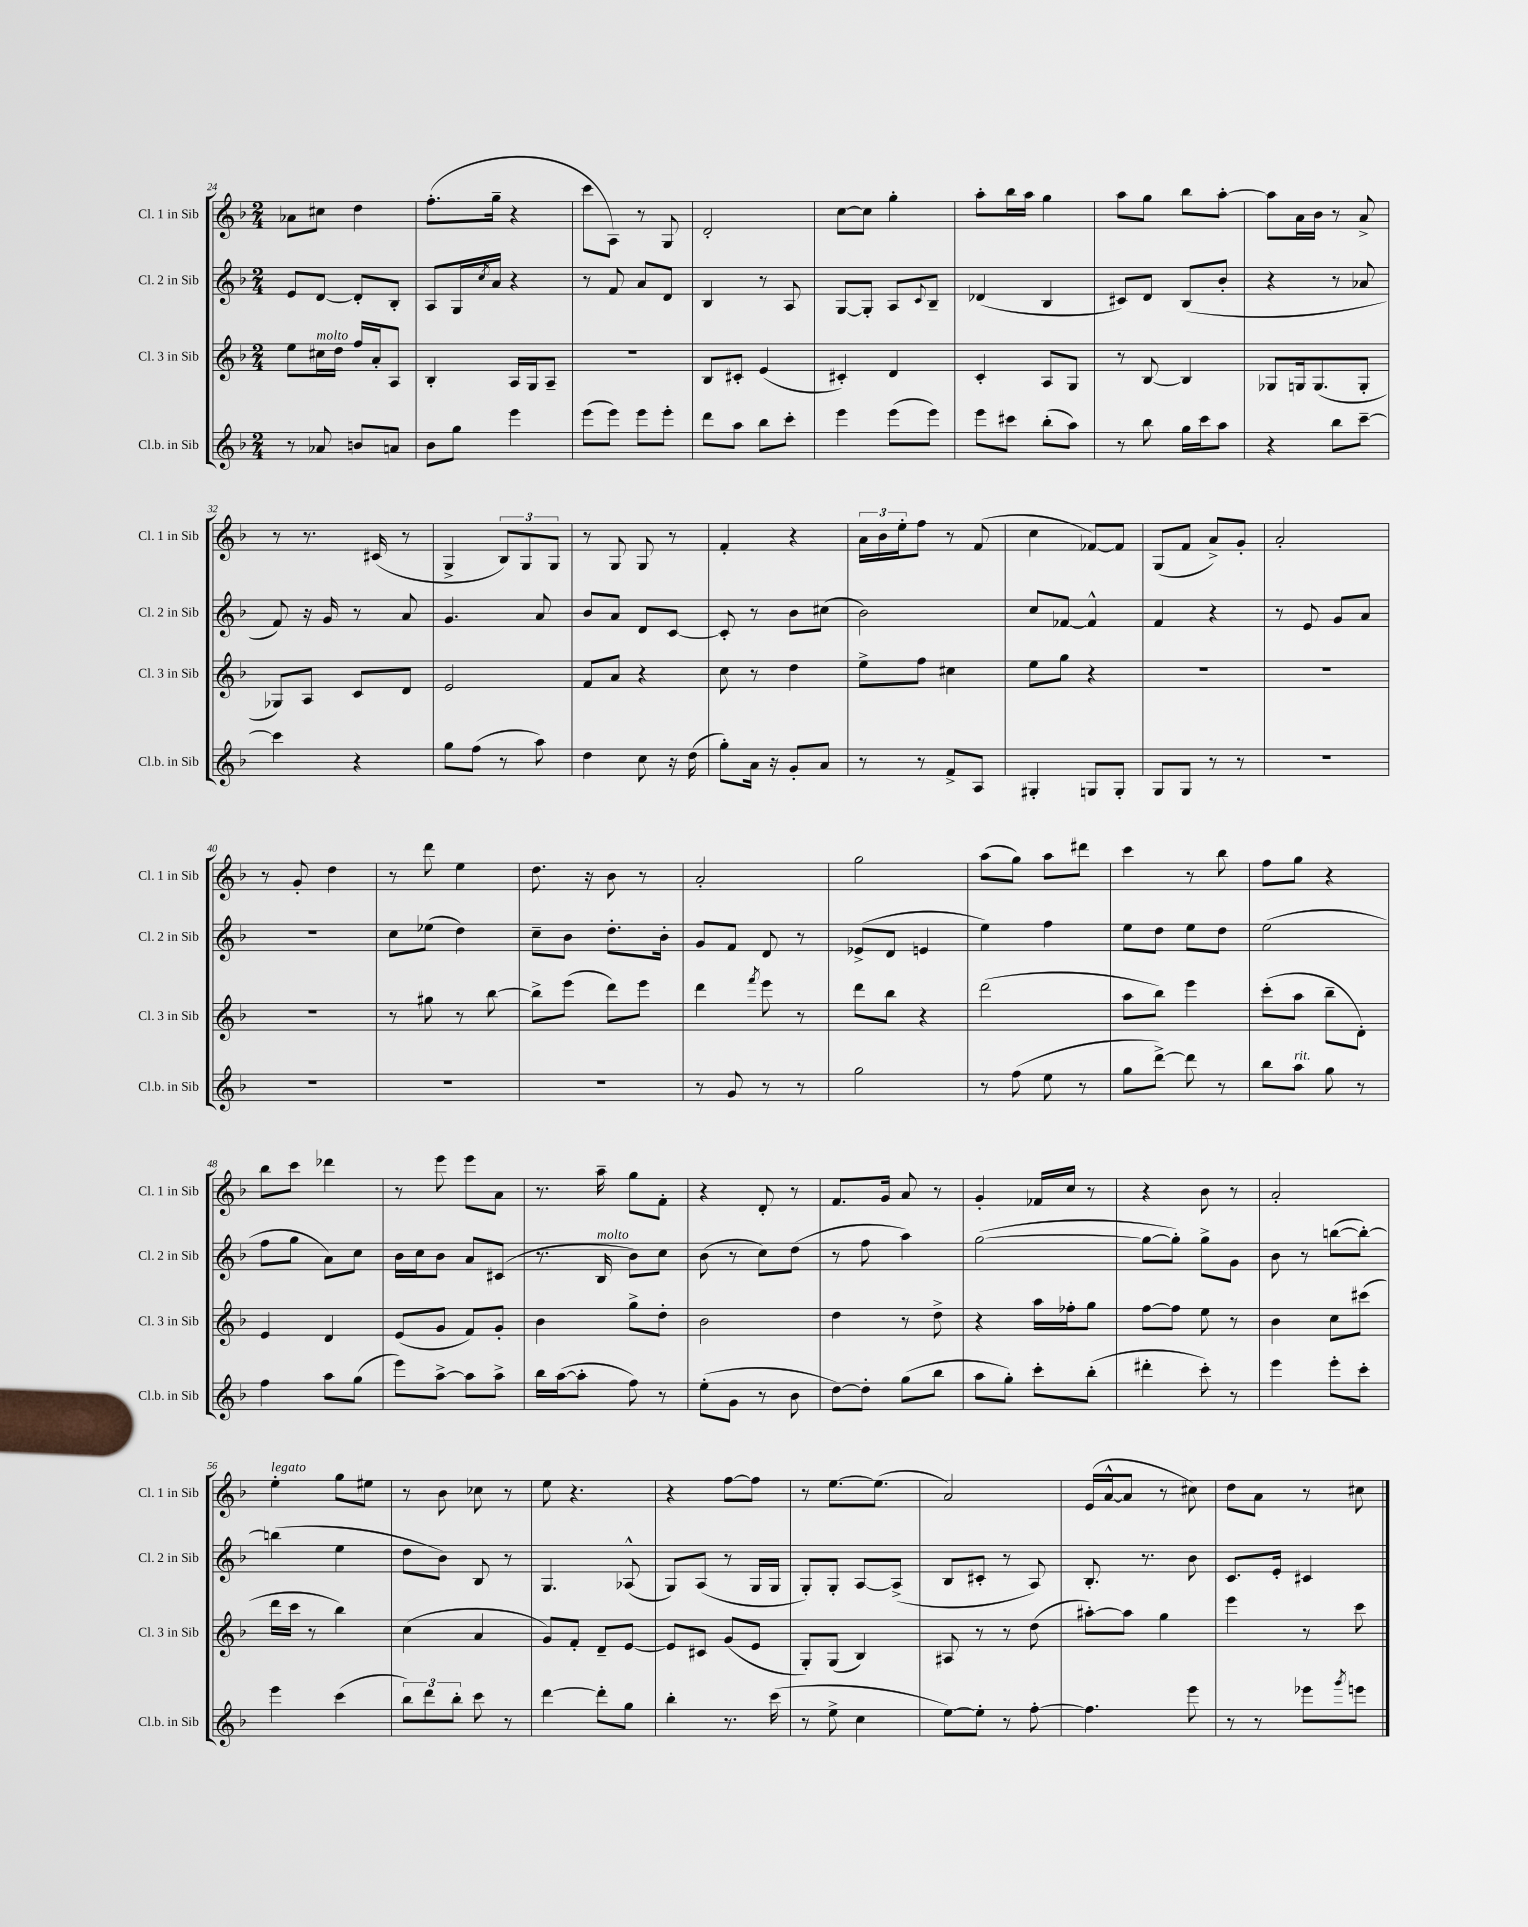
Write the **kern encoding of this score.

**kern	**kern	**kern	**kern
*part4	*part3	*part2	*part1
*staff4	*staff3	*staff2	*staff1
*I"Cl.b. in Sib	*I"Cl. 3 in Sib	*I"Cl. 2 in Sib	*I"Cl. 1 in Sib
*I'Cl.b. in Sib	*I'Cl. 3 in Sib	*I'Cl. 2 in Sib	*I'Cl. 1 in Sib
*clefG2	*clefG2	*clefG2	*clefG2
*k[b-]	*k[b-]	*k[b-]	*k[b-]
*M2/4	*M2/4	*M2/4	*M2/4
=24	=24	=24	=24
8r	8ee\L	8e/L	8a-X\L
!	!LO:TX:a:i:t=molto	!	!
8a-X/	16cc#X\L	[8d/J	8cc#X\J
.	16dd\JJ	.	.
8bn/L	16ff/LL	8d'/L]	4dd\
.	16a'/J	.	.
8an/J	8A/J	8B-'/J	.
=25	=25	=25	=25
8b-\L	4B-'/	8A/L	(8.ff'\L
8gg\J	.	16G/L	.
.	.	8qcc/	.
.	.	16a/JJ	16gg~\Jk
4eee\	16A/LL	4r	4r
.	16G/J	.	.
.	8A~/J	.	.
=26	=26	=26	=26
(8eee\L	2r	8r	8ccc\L
8eee\J)	.	8f/	8A\J)
8eee\L	.	8a/L	8r
8eee'\J	.	8d/J	8G/
=27	=27	=27	=27
8ddd\L	8B-/L	4B-/	2d'/
8aa\J	8c#X'/J	.	.
8bb-\L	(4e/	8r	.
8ccc'\J	.	8A/	.
=28	=28	=28	=28
4eee\	4c#X'/)	[8G/L	[8cc\L
.	.	8G'/J]	8cc\J]
(8eee\L	4d/	8A/L	4gg'\
.	.	8qqc/	.
8eee\J)	.	8B-~/J	.
=29	=29	=29	=29
8eee\L	4c'/	(4d-X/	8aa'\L
8ccc#X\J	.	.	16bb-\L
.	.	.	16aa\JJ
(8bb-'\L	8A/L	4B-/	4gg\
8aa\J)	8G/J	.	.
=30	=30	=30	=30
8r	8r	8c#X/L)	8aa\L
8bb-\	[8B-/	8d/J	8gg\J
16gg\LL	4B-/]	(8B-/L	8bb-\L
16ccc\J	.	.	.
8aa\J	.	8b-'/J	[8aa'\J
=31	=31	=31	=31
4r	8G-X/L	4r	8aa\L]
.	16Gn/k	.	16a\L
.	(8.G/	.	16b-\JJ
8bb-\L	.	8r	8r
[8ccc~\J	8G'/J	8a-X/	8a^/
!!LO:LB:g=z
=32	=32	=32	=32
4ccc\]	8G-X/L)	8f/)	8r
.	8A/J	16r	8.r
.	.	16g/	.
4r	8c/L	8r	.
.	.	.	(16c#X/
.	8d/J	8a/	8r
=33	=33	=33	=33
8gg\L	2e/	4.g/	4G^/
(8ff\J	.	.	.
8r	.	.	12B-/L)
.	.	.	12G/
8aa\)	.	8a/	.
.	.	.	12G/J
=34	=34	=34	=34
4dd\	8f/L	8b-/L	8r
.	8a/J	8a/J	8G/
8cc\	4r	8d/L	8G/
16r	.	[8c/J	8r
(16dd\	.	.	.
=35	=35	=35	=35
8gg'\L)	8cc\	8c'/]	4f'/
16a\Jk	8r	8r	.
16r	.	.	.
8g'/L	4dd\	8b-\L	4r
8a/J	.	(8cc#X\J	.
=36	=36	=36	=36
8r	8ee^\L	2b-\)	24a\LL
.	.	.	24b-\
.	.	.	24ee'\J
8r	8ff\J	.	8ff\J
8f^/L	4cc#X\	.	8r
8A/J	.	.	(8f/
=37	=37	=37	=37
4G#X'/	8ee\L	8cc/L	4cc\
.	8gg\J	[8f-X/J	.
8Gn/L	4r	4f-^^/]	[8f-X/L)
8G'/J	.	.	8f-/J]
=38	=38	=38	=38
8G/L	2r	4f/	(8G/L
8G/J	.	.	8f/J
8r	.	4r	8a^/L)
8r	.	.	8g'/J
=39	=39	=39	=39
2r	2r	8r	2a'/
.	.	8e/	.
.	.	8g/L	.
.	.	8a/J	.
!!LO:LB:g=z
=40	=40	=40	=40
2r	2r	2r	8r
.	.	.	8g'/
.	.	.	4dd\
=41	=41	=41	=41
2r	8r	8cc\L	8r
.	8gg#X\	(8ee-X\J	8ddd\
.	8r	4dd\)	4ee\
.	[8bb-\	.	.
=42	=42	=42	=42
2r	8bb-^\L]	8cc~\L	8.dd\
.	(8eee\J	8b-\J	.
.	.	.	16r
.	8ddd\L)	8.dd'\L	8b-\
.	8eee\J	.	8r
.	.	16b-'\Jk	.
=43	=43	=43	=43
8r	4ddd\	8g/L	2a'/
8g/	.	8f/J	.
.	8qfff/	.	.
8r	8eee\	8d/	.
8r	8r	8r	.
=44	=44	=44	=44
2gg\	8ddd\L	(8e-X^/L	2gg\
.	8bb-\J	8d/J	.
.	4r	4en/	.
=45	=45	=45	=45
8r	(2ddd\	4ee\)	(8aa\L
(8ff\	.	.	8gg\J)
8ee\	.	4ff\	8aa\L
8r	.	.	8ddd#X\J
=46	=46	=46	=46
8gg\L	8aa\L	8ee\L	4ccc\
[8ddd^\J)	8bb-\J)	8dd\J	.
8ddd\]	4eee\	8ee\L	8r
8r	.	8dd\J	8bb-\
=47	=47	=47	=47
8bb-\L	(8ccc'\L	(2ee\	8ff\L
!LO:TX:a:i:t=rit.	!	!	!
8aa\J	8aa\J	.	8gg\J
8gg\	8bb-~\L	.	4r
8r	8d'\J)	.	.
!!LO:LB:g=z
=48	=48	=48	=48
4ff\	4e/	8ff\L	8bb-\L
.	.	8gg\J	8ccc\J
8aa\L	4d/	8a\L)	4ddd-X\
(8gg\J	.	8cc\J	.
=49	=49	=49	=49
8eee\L)	(8e/L	16b-\LL	8r
.	.	16cc\J	.
[8aa^\J	8g/J	8b-\J	8eee\
8aa\L]	8f/L)	8a/L	8eee\L
8aa^\J	8g'/J	(8c#X/J	8a\J
=50	=50	=50	=50
16bb-\LL	4b-\	8.r	8.r
([16aa\J	.	.	.
8aa'\J]	.	.	.
!	!	!LO:TX:a:i:t=molto	!
.	.	16B-/	16aa~\
8ff\)	8gg^\L	8b-\L)	8gg\L
8r	8dd'\J	8cc\J	8f'\J
=51	=51	=51	=51
(8ee'\L	2b-\	(8b-\	4r
8g\J	.	8r	.
8r	.	8cc\L)	8d'/
8b-\	.	(8dd\J	8r
=52	=52	=52	=52
[8dd\L)	4dd\	8r	8.f/L
8dd'\J]	.	8ff\	.
.	.	.	16g/Jk
(8gg\L	8r	4aa\)	8a/
8bb-\J	8dd^\	.	8r
=53	=53	=53	=53
8aa\L	4r	([2gg\	4g'/
8gg'\J)	.	.	.
8ccc'\L	16aa\LL	.	16f-X/LL
.	16ff-X'\J	.	16cc/JJ
(8bb-'\J	8gg\J	.	8r
=54	=54	=54	=54
4ddd#X'\	[8ff\L	8gg\L_	4r
.	8ff\J]	8gg'\J])	.
8ccc'\)	8ee\	8gg^\L	8b-\
8r	8r	8g\J	8r
=55	=55	=55	=55
4eee\	4b-\	8b-\	2a'/
.	.	8r	.
8eee'\L	8cc\L	([8bbn\L	.
8ccc'\J	(8ccc#X\J	8bb'\J_)	.
!!LO:LB:g=z
=56	=56	=56	=56
!	!	!	!LO:TX:a:i:t=legato
4eee\	16ddd\LL	(4bbn\]	4ee'\
.	16ccc\JJ	.	.
.	8r	.	.
(4ccc\	4bb-\)	4ee\	8gg\L
.	.	.	8ee#X\J
=57	=57	=57	=57
12bb-\L)	(4cc\	8dd\L	8r
12ddd\	.	.	.
.	.	8b-\J)	8b-\
12bb-'\J	.	.	.
8ccc\	4a/	8B-/	8cc-X\
8r	.	8r	8r
=58	=58	=58	=58
[4ddd\	8g/L)	4.G/	8ee\
.	8f'/J	.	4.r
8ddd'\L]	8d~/L	.	.
8gg\J	[8e/J	(8A-X^^/	.
=59	=59	=59	=59
4bb-'\	8e/L]	8G/L)	4r
.	8c#X/J	(8A/J	.
8.r	(8g/L	8r	[8ff\L
.	8e/J	16G/LL	8ff\J]
(16ccc\	.	16G/JJ	.
=60	=60	=60	=60
8r	8G'/L)	8G'/L)	8r
8ee^\	(8G/J	8G'/J	[8.ee\L
4cc\	4B-/)	[8A/L	.
.	.	.	(8.ee\J]
.	.	(8A^/J]	.
=61	=61	=61	=61
[8ee\L)	8A#X/	8B-/L	2a/)
8ee'\J]	8r	8c#X'/J	.
8r	8r	8r	.
[8ff'\	(8dd\	8A/)	.
=62	=62	=62	=62
4.ff\]	[8aa#X'\L)	8.B-'/	(16e/LL
.	.	.	[16a^^/J
.	8aa#\J]	.	8a/J]
.	.	8.r	.
.	4gg\	.	8r
8eee\	.	8b-\	8cc#X\)
=63	=63	=63	=63
8r	4eee\	8.c/L	8dd\L
8r	.	.	8a\J
.	.	16e'/Jk	.
8eee-X\L	8r	4c#X/	8r
8qggg/	.	.	.
8eeen\J	8ccc\	.	8cc#X\
==	==	==	==
*-	*-	*-	*-
